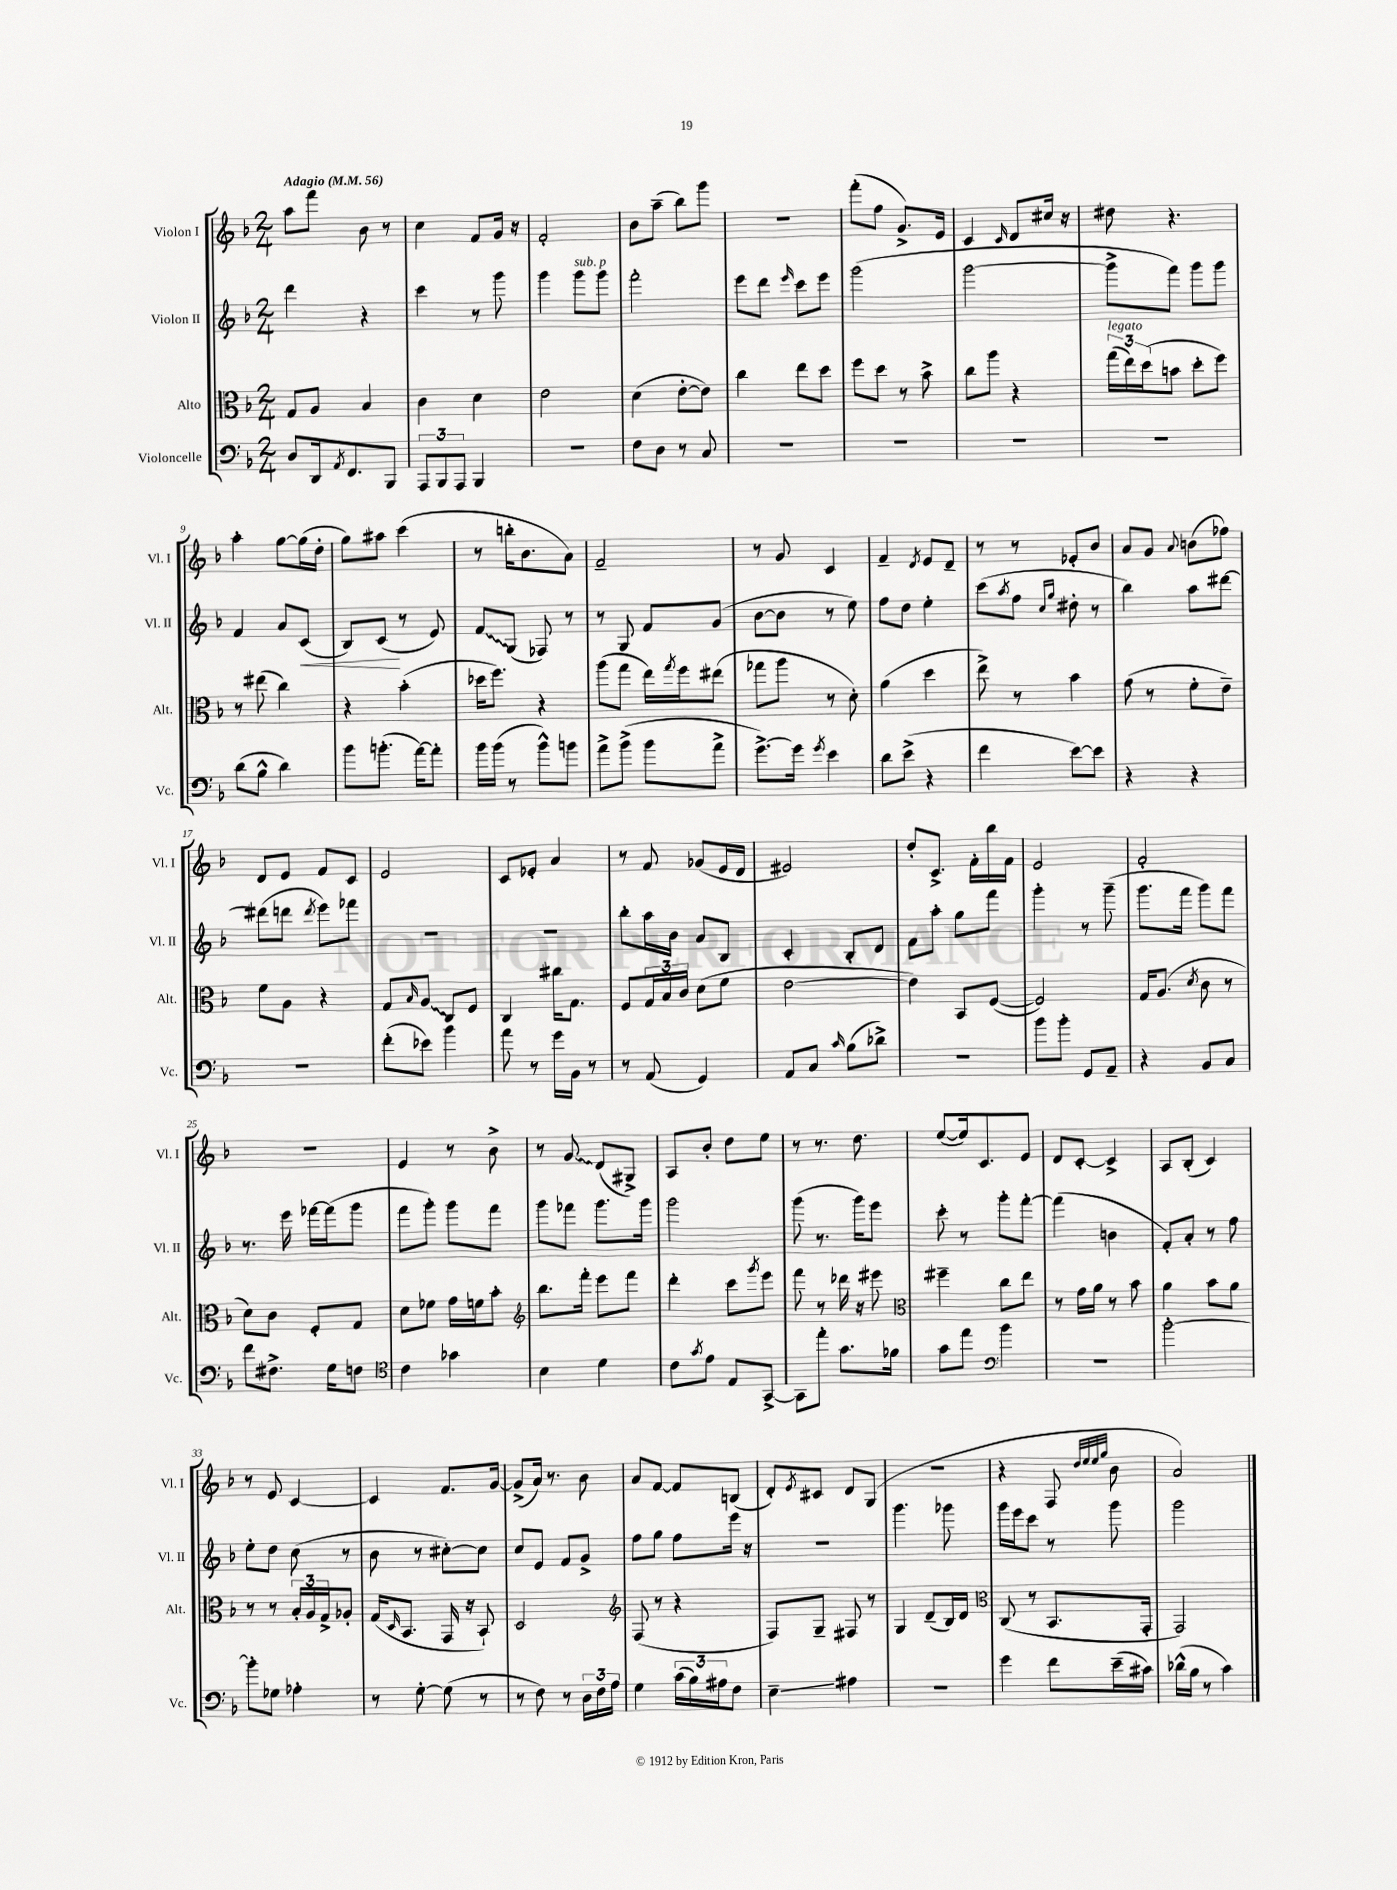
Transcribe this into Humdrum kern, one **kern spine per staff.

**kern	**kern	**kern	**kern
*staff4	*staff3	*staff2	*staff1
*clefF4	*clefC3	*clefG2	*clefG2
*k[b-]	*k[b-]	*k[b-]	*k[b-]
*M2/4	*M2/4	*M2/4	*M2/4
*MM56	*MM56	*MM56	*MM56
8D	8G	4ddd	8aa
16DD	8A	.	8fff
8qAA	.	.	.
8.FF	.	.	.
.	4B-	4r	8b-
8BBB-	.	.	8r
=	=	=	=
12AAA	4c	4ccc	4cc
12BBB-	.	.	.
12AAA	.	.	.
4BBB-	4d	8r	8f
.	.	8ggg	16g
.	.	.	16r
=	=	=	=
2r	2e	4ggg	2f'
.	.	8ggg	.
.	.	8ggg	.
=	=	=	=
8F	(4d	2fff'	8b-
8D	.	.	(8aa~
8r	[8e'	.	8bb-)
8C	8e])	.	8ggg
=	=	=	=
2r	4cc	8eee	2r
.	.	8ddd	.
.	.	16qqeee	.
.	8ee	8ccc	.
.	8dd	8eee	.
=	=	=	=
2r	8ff	(2ggg	(8fff'
.	8dd	.	8ff
.	8r	.	8.g^)
.	8b-^	.	.
.	.	.	16e
=	=	=	=
2r	8cc	[2ggg	4c
.	8aa	.	.
.	.	.	16qqc
.	4r	.	8d
.	.	.	16cc#
.	.	.	16r
=	=	=	=
2r	(24gg	8ggg^]	8dd#
.	24ee)	.	.
.	(24dd	.	.
.	8b	8fff)	4.r
.	8dd'	8ggg	.
.	8ff)	8ggg	.
=	=	=	=
(8d	8r	4f	4aa'
8B-^^	(8ee#	.	.
4d)	4cc)	8a	[8gg
.	.	(8c	(16gg]
.	.	.	16dd'
=	=	=	=
8b-	4r	8B-)	8gg)
(8.b'	.	(8c	8aa#
.	(4b-'	8r	(4ccc
[16a)	.	.	.
8a']	.	8e)	.
=	=	=	=
16b-	16dd-	8f	8r
(16b-	8.ff)	.	.
8r	.	(8G	16bb'
.	.	.	8.b-
8b-^^)	4r	8F-)	.
8b	.	8r	8a)
=	=	=	=
8a^	(8aa	8r	2f~
(8b-^	8gg	8G	.
8b-	16ee)	8f	.
.	8qgg	.	.
.	16ff	.	.
8a^	(8ee#	(8g	.
=	=	=	=
[8.g^)	8gg-	[8b-	8r
.	8aa	8b-]	8g
16g]	.	.	.
8qg	.	.	.
4e	8r	8r	4c
.	8d')	8ee)	.
=	=	=	=
8d	(4a	8ff	4f~
(8e^	.	8dd	.
.	.	.	8qd
4r	4dd	4ee'	8e
.	.	.	8d~
=	=	=	=
4f	8ee^)	(8ccc	8r
.	.	8qaa	.
.	8r	8ff	8r
.	.	16qqcc	.
.	.	16qqgg	.
[8e)	4b-	8dd#'	8e-'
8e]	.	8r	8b-
=	=	=	=
4r	(8g	4bb-)	8a
.	8r	.	8g
.	.	.	8qqa
4r	8f'	8aa	(8b
.	8e~)	[8ddd#	8ff-)
=	=	=	=
2r	8f	(8ddd#]	8d
.	8A	8ddd	8e
.	.	8qddd	.
.	4r	8eee)	8f
.	.	8fff-	8c
=	=	=	=
(8f'	8G	2r	2e
.	16qqB-	.	.
8e-)	8A	.	.
4b-	8C	.	.
.	8F	.	.
=	=	=	=
8a	4C	2r	8c
8r	.	.	8e-'
16g	16cc#	.	4a
16BB-	8.G	.	.
8r	.	.	.
=	=	=	=
8r	8F	8bb-'	8r
(8AA	24G	16aa	8f
.	24B-	.	.
.	.	16b-	.
.	24c	.	.
4GG)	(8d	8a	(8g-
.	8f	8B-	16e
.	.	.	16d
=	=	=	=
8AA	[2e	4c'	2e#)
8C	.	.	.
16qqc	.	.	.
(8B-	.	8B-'	.
8d-^)	.	8d	.
=	=	=	=
2r	4e])	8f	8dd'
.	.	8aa'	8.c^
.	8BB-	8gg	.
.	.	.	16f'
.	([8F	8fff	16bb-
.	.	.	16f
=	=	=	=
8b-	2F])	4ggg'	2e
8b-'	.	.	.
8GG	.	8r	.
8AA~	.	(8ggg~	.
=	=	=	=
4r	16G	8.ggg	2f'
.	(8.A	.	.
.	.	16fff	.
.	8qd	.	.
8BB-	8c	8ggg)	.
8C	8r	8fff	.
=	=	=	=
8f	8d)	8.r	2r
8.F#^	8c	.	.
.	.	16eee	.
.	8F'	[16fff-	.
16G	.	(16fff-]	.
8F	8G	8ggg	.
=	=	=	=
*clefC4	*	*	*
4c	8d	8fff	4e
.	8f-	8ggg')	.
4g-	16g	8ggg	8r
.	16f	.	.
.	8b-'	8fff	8b-^
=	=	=	=
*	*clefG2	*	*
4B-	8.bb-	8ggg	8r
.	.	8fff-	8g
.	16fff'	.	.
4d	8eee	8.ggg	(8d
.	8fff	.	8G#^)
.	.	16ggg	.
=	=	=	=
8c	4ddd'	2ggg	8A
8qg	.	.	.
8e	.	.	8b-'
8E	8ccc	.	8dd
.	8qggg	.	.
[8GG^	8eee	.	8ee
=	=	=	=
8GG]	8fff	(8ggg	8r
8ee'	8r	8.r	8.r
8.g	16ddd-	.	.
.	16r	16ggg)	8.dd
.	8eee#	8eee	.
16f-	.	.	.
=	=	=	=
*	*clefC3	*	*
8g	4ff#~	8ccc'	([8ee
8ee	.	8r	16ee])
.	.	.	8.c
*clefF4	*	*	*
4b-	8cc	8ggg'	.
.	8ee	[8fff'	8e
=	=	=	=
2r	8r	(4fff]	8d
.	16g	.	[8c'
.	16a	.	.
.	8r	4b	4c^]
.	8b-	.	.
=	=	=	=
[2b-'	4a	8f')	8A
.	.	8a'	(8B-'
.	8b-	8r	4c)
.	8a	8ff	.
=	=	=	=
8b-']	8r	8ee'	8r
8G-	8r	8dd	8e
4A-'	24B-'	(8cc	[4c
.	24A	.	.
.	24G^	.	.
.	8A-'	8r	.
=	=	=	=
8r	(16G	8b-	4c]
.	16qqD	.	.
.	8.BB-	.	.
[8G'	.	8r	.
(8G]	16GG	[8cc#')	8.f
.	16r	.	.
8r	8BB-`)	8cc#]	.
.	.	.	[16g
=	=	=	=
8r	2D	8cc	(8g^]
8F)	.	8e	16a)
.	.	.	8.r
8r	.	8f	.
24D	.	8g^	8b-
24F	.	.	.
24A	.	.	.
=	=	=	=
*	*clefG2	*	*
4G	(8F	8ff	8a
.	8r	8gg	[8f
(24c	4r	8ff	8f]
24B-)	.	.	.
24A#	.	.	.
8F	.	16eee	(8B
.	.	16r	.
=	=	=	=
4E~	8F)	2r	8d')
.	.	.	8qe
.	8G~	.	8c#
4A#	8F#	.	8d
.	8r	.	(8G
=	=	=	=
2r	4G	4.ggg	2r
.	(8d~	.	.
.	16B-)	8ggg-	.
.	16d	.	.
=	=	=	=
*	*clefC3	*	*
4g	(8C	16ggg	4r
.	.	16eee	.
.	8r	8ccc	.
8f	8.BB-	8r	8F
.	.	.	32qqdd
.	.	.	32qqee
.	.	.	32qqee
.	.	.	32qqgg
(16e~	.	8ggg	8b-
16c#)	16GG'	.	.
=	=	=	=
(16d-^^	2GG)	2ggg	2a)
16B-	.	.	.
8r	.	.	.
4c)	.	.	.
==	==	==	==
*-	*-	*-	*-
